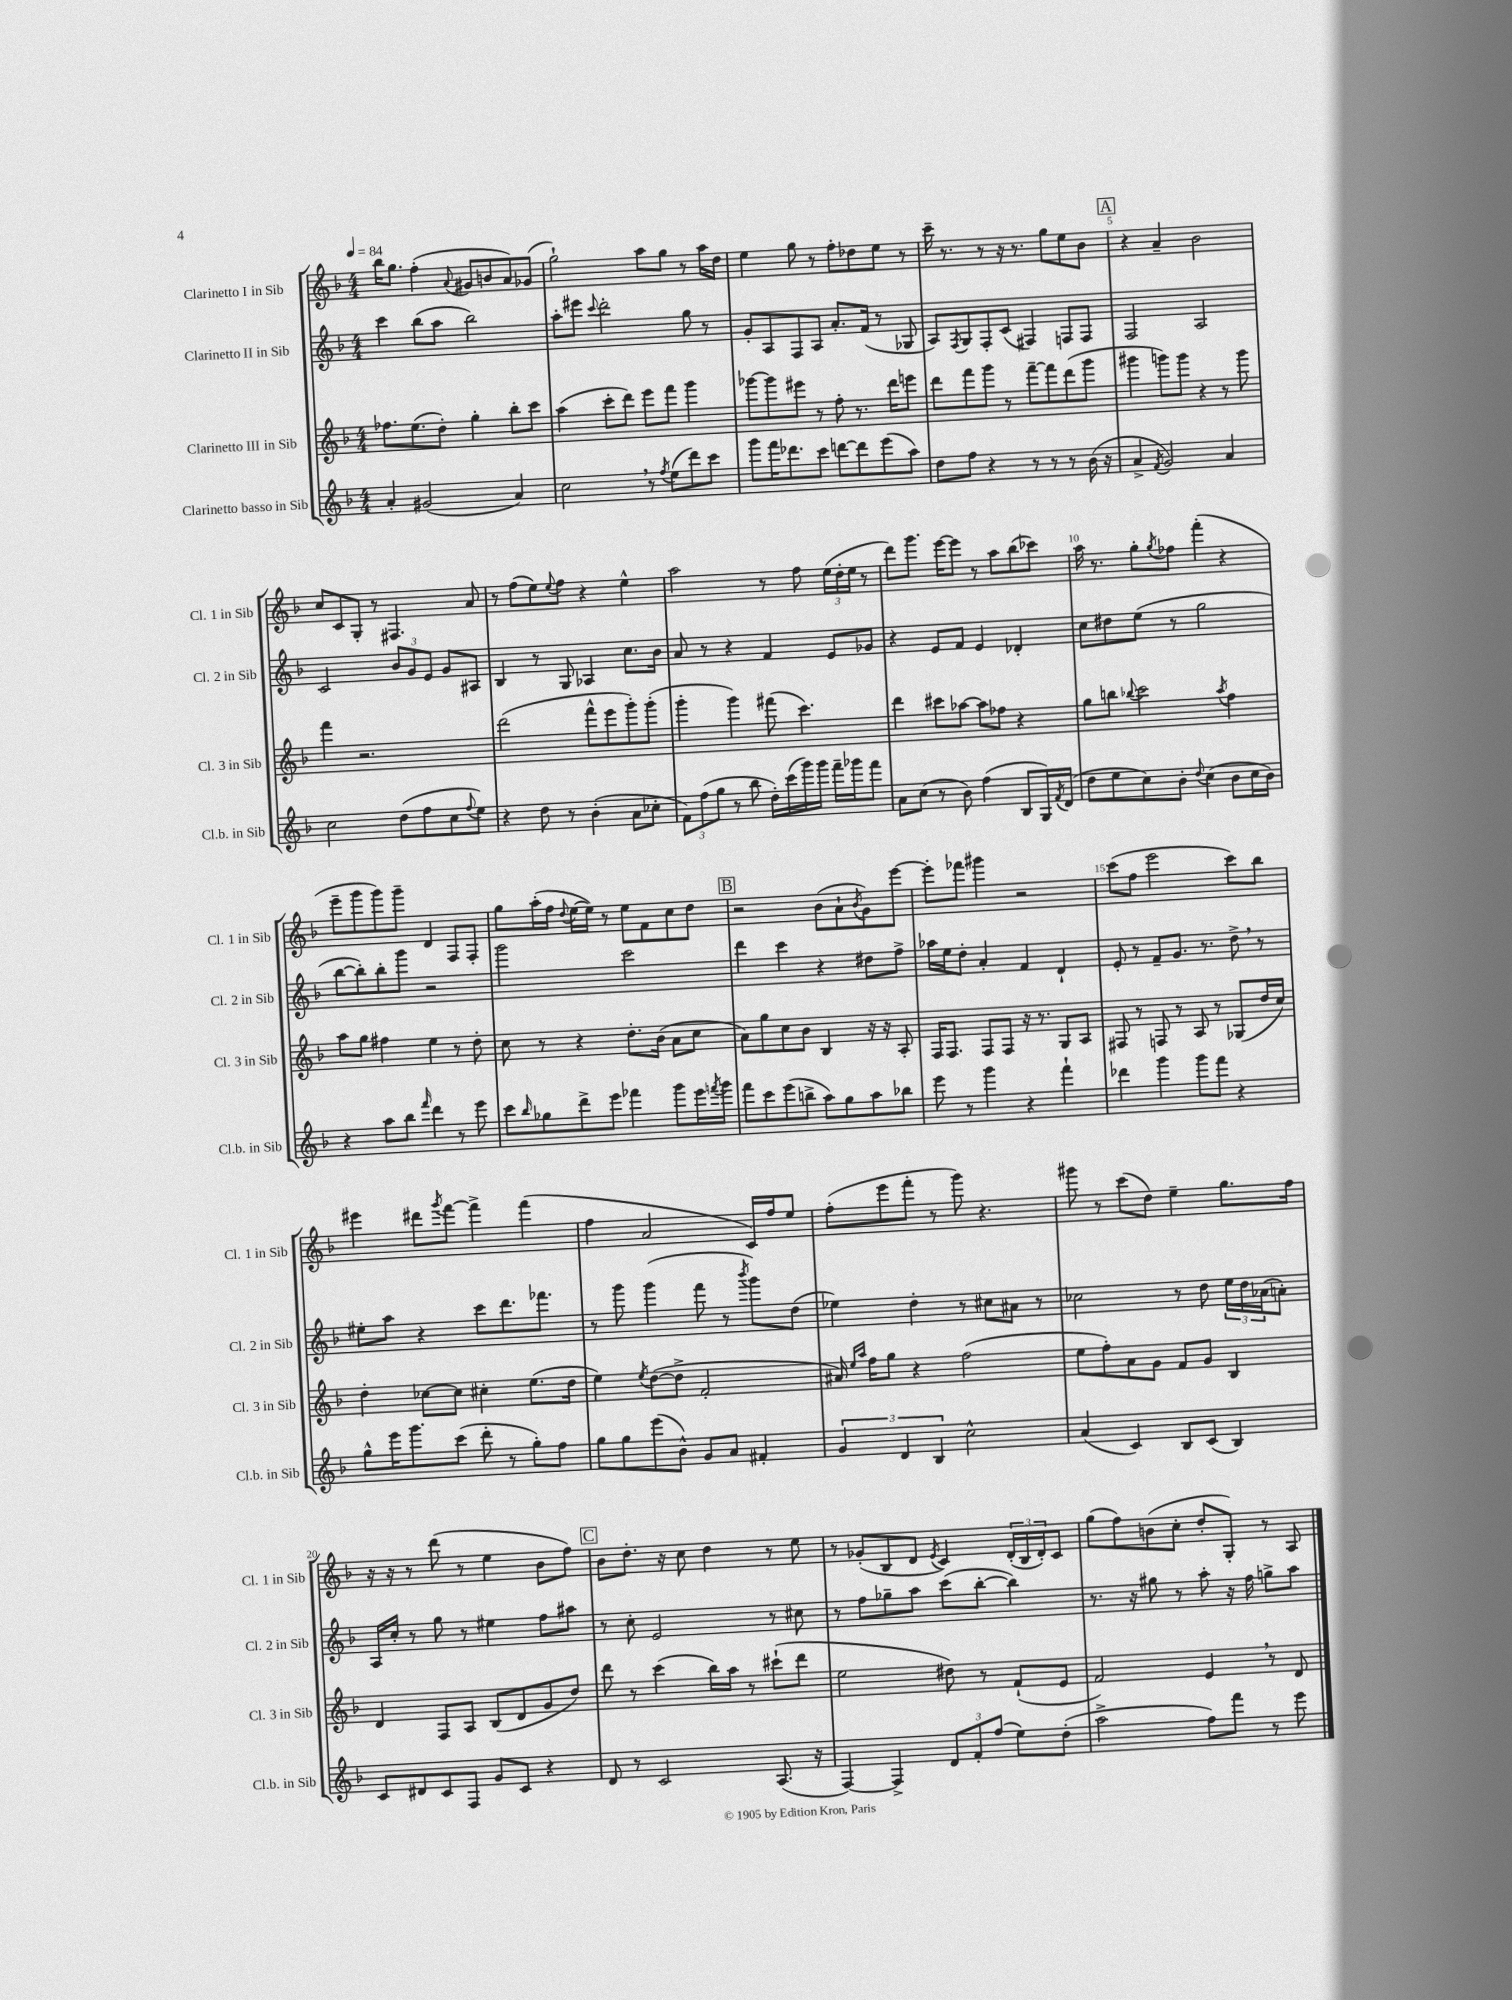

**kern	**kern	**kern	**kern
*part4	*part3	*part2	*part1
*staff4	*staff3	*staff2	*staff1
*I"Clarinetto basso in Sib	*I"Clarinetto III in Sib	*I"Clarinetto II in Sib	*I"Clarinetto I in Sib
*I'Cl.b. in Sib	*I'Cl. 3 in Sib	*I'Cl. 2 in Sib	*I'Cl. 1 in Sib
*clefG2	*clefG2	*clefG2	*clefG2
*k[b-]	*k[b-]	*k[b-]	*k[b-]
*M4/4	*M4/4	*M4/4	*M4/4
*MM84	*MM84	*MM84	*MM84
=1	=1	=1	=1
4a'/	8.ff-X\L	4ccc\	16bb-\KL
.	.	.	8.gg\J
.	(8.ee\	.	.
(2g#X/	.	(8bb-\L	(4ff'\
.	8dd'\J)	8aa\J	.
.	.	.	8qqa/
.	4gg'\	2bb-\)	8g#X/L
.	.	.	8bn/
4a/)	8bb-'\L	.	8a/)
.	8ccc\J	.	(8g-X/J
=2	=2	=2	=2
2cc,\	(4aa\	8aa'\L	2gg`\)
.	.	8eee#X\J	.
.	.	8qqccc/	.
.	8ccc'\L	2ddd'\	.
.	8ddd\J)	.	.
8r	8eee\L	.	8aa\L
8qff/	.	.	.
(8ee\L	8fff\J	.	8gg\J
8ddd\)	4ggg\	8gg\	8r
8ccc\J	.	8r	16aa\LL
.	.	.	16dd\JJ
=3	=3	=3	=3
8ggg\L	[8ggg-X\L	8g'/L	4ee\
16fff\K	8ggg-\]	8A/	.
8.ddd-X\	.	.	.
.	8eee#X\J	8F/	8gg\
8ccc\J	8r	8A/J	8r
[8dddn\L	8ff'\	8.a'/L	8ff'\L
8ddd\]	8.r	.	8dd-X\
.	.	(16f/Jk	.
(8eee\	.	8r	8ee\J
.	16ddd\KL	.	.
8aa\J)	8eeen\J	8G-X/	8r
=4	=4	=4	=4
8dd\L	8ddd\L	8A/L)	16ccc~\
.	.	.	8.r
.	.	8qF/	.
8ff\J	8fff\	8G/	.
4r	8ggg\J	8F'/	8r
.	8r	(8c/J	16r
.	.	.	8.r
8r	[8fff~\L	4F#X/)	.
8r	8fff\]	.	8gg\L
8r	(8ddd\	8Fn/L	8ee\
(16b-\	8ggg\J	8F/J	8b-\J
16r	.	.	.
!!LO:REH:place=s1:t=A
=5	=5	=5	=5
4a^/	4ggg#X\	2F/	4r
8qf/	.	.	.
2g/)	8gggn\L)	.	4a~/
.	8ggg\J	.	.
.	4r	2A/	2b-\
4a/	8r	.	.
.	8ggg\	.	.
!!LO:LB:g=z
=6	=6	=6	=6
2cc\	4fff\	2c/	8cc/L
.	.	.	8c/
.	2.r	.	8G'/J
.	.	.	8r
(8dd\L	.	12b-/L	4.F#X/
.	.	12g/	.
8ff\	.	.	.
.	.	12e/J	.
8cc\	.	8g/L	.
8qqff/	.	.	.
8ee\J)	.	8A#X/J	8a/
=7	=7	=7	=7
4r	(2ddd\	4B-/	8r
.	.	.	(8ff\L
8dd\	.	8r	8ee\)
.	.	.	8qqee/
8r	.	8G/	8ff\J
(4b-'\	8fff^^\L	4A-X/	4r
.	8eee\	.	.
8a\L	8ggg'\)	8.cc\L	4ee^^\
8cc-X'\J	(8ggg'\J	.	.
.	.	16b-\Jk	.
=8	=8	=8	=8
12f\L)	4ggg'\	8a/	2aa\
(12ff\	.	.	.
.	.	8r	.
12gg\J	.	.	.
8r	4ggg\)	4r	.
8bb-\	.	.	.
16dd'\LL)	(8fff#X\	4f/	8r
(16ccc\	.	.	.
16ggg\)	4.ccc\)	.	8ff\
16ggg\JJ	.	.	.
16fff~\LL	.	8e/L	(24ee\LL
.	.	.	24dd'\
16ggg-X\J	.	.	.
.	.	.	24ee\JJ
8fff\J	.	8g-X/J	8r
=9	=9	=9	=9
8a\L	4ddd\	4r	8ddd\L)
(8cc\J	.	.	8.ggg\J
8r	8ccc#X\L	8e/L	.
.	.	.	[16eee\KL
8b-\)	[8aa-X\J	8f/J	8eee\J]
(4ff\	8aa-\L]	4e/	8r
.	8ff-X\J	.	8aa\L
8B-/L	4r	4d-X'/	(8bb-\
16G/L)	.	.	8ccc-X\J)
8qf/	.	.	.
(16d/JJ	.	.	.
=10	=10	=10	=10
8dd\L	8gg\L	8cc\L	16aa\
.	.	.	8.r
8ee\	8bbn\J	8dd#X\	.
.	8qqbb-X/	.	.
8cc\)	2ccc\	(8ee\J	8gg'\L
.	.	.	8qgg/
8b-'\J	.	8r	8ff-X\J
8qqdd/	.	.	.
(4cc\	.	2gg\	(4fff'\
.	8qaa/	.	.
8b-\L	4ff\	.	4r
16cc\L	.	.	.
16b-\JJ)	.	.	.
!!LO:LB:g=z
=11	=11	=11	=11
4r	8aa\L	[8bb-\L	8eee~\L
.	8gg\J	8bb-'\])	8ggg\
8aa\L	4ff#X\	8bb-'\	8ggg\)
8bb-\J	.	8ggg\J	8ggg~\J
16qqfff/	.	.	.
4ddd\	4ee\	2r	4d/
8r	8r	.	8F/L
8eee\	8dd'\	.	8F'/J
=12	=12	=12	=12
8ccc\L	8cc\	2ggg\	8gg\L
16qqbb-/	.	.	.
8gg-X\	8r	.	(16aa'\L
.	.	.	16ff\JJ
.	.	.	8qqdd/
8ddd^\	4r	.	[16ee\LL
.	.	.	16ee\JJ])
8eee\J	.	.	8r
4fff-X\	8.dd'\L	2ccc\	8ee\L
.	.	.	8f\
.	(16b-\Jk	.	.
8ggg\L	8a\L	.	8cc\
16eee\L	8cc\J	.	8dd\J
8qfffn/	.	.	.
16ggg\JJ	.	.	.
!!LO:REH:place=s1:t=B
=13	=13	=13	=13
8fff\L	8a\L)	4ddd\	2r
8ccc\	8gg\	.	.
(8eee\	8cc\	4ccc\	.
8bbn^\J	8b-\J	.	.
8aa\L)	4B-/	4r	(8b-\L
8gg\	.	.	8a`\
.	.	.	8qb-/
8aa\	16r	8dd#X\L	8g\)
.	16r	.	.
8bb-X\J	8A'/	8ff^\J	[8eee\J
=14	=14	=14	=14
8eee\	16F/KL	16aa-X\LL	8eee'\L]
.	8.F/J	16ee\J	.
8r	.	8dd'\J	8fff-X\J
4ggg\	8F/L	4a'/	4ggg#X\
.	8F/J	.	.
4r	16r	4f/	2r
.	8.r	.	.
4fff`\	8G/L	4d`/	.
.	8A/J	.	.
=15	=15	=15	=15
4ddd-X\	8F#X/	8e'/	(8ccc\L
.	8r	8r	8ff\J
4ggg\	8Fn/	8f~/L	2eee\
.	8r	8.g/J	.
8ggg\L	8A/	.	.
.	.	8.r	.
8fff\J	8r	.	.
4r	(8G-X/L	8dd^,\	8ccc\L)
.	16dd/L	8r	8bb-\J
.	16cc/JJ)	.	.
!!LO:LB:g=z
=16	=16	=16	=16
8gg^^\L	4dd'\	8ee#X'\L	4eee#X\
16eee\K	.	8aa\J	.
8.ggg\	.	.	.
.	[8cc-X\L	4r	8ddd#X\L
.	.	.	8qggg/
(8ccc\J	8cc-\J]	.	[8fff\J
8ddd'\	4cc#X'\	8ccc\L	4fff^\]
8r	.	8.ddd\	.
8gg'\L)	(8.ee\L	.	(4fff\
.	.	8.fff-X\J	.
8ff\J	.	.	.
.	16dd\Jk	.	.
=17	=17	=17	=17
8gg\L	4ee\)	8r	4ff\
8gg\	.	8ggg\	.
.	8qee/	.	.
(8eee\	([8dd\L	(4ggg\	2a/
8b-^^\J)	8dd^\J]	.	.
8g/L	2f'/	8fff\	.
8a/J	.	8r	.
.	.	8qbbb-/	.
4f#X'/	.	8ggg\L)	16c/LL)
.	.	.	16ff/J
.	.	(8dd\J	8ee/J
=18	=18	=18	=18
6g/	16a#X/)	4ee-X\)	(8ff'\L
.	16qqee/LL	.	.
.	16qqaa/JJ	.	.
.	16ff\KL	.	.
.	8gg\J	.	8eee\
6d/	.	.	.
.	4r	4dd'\	8fff'\J
6B-/	.	.	.
.	.	.	8r
2cc^^\	(2ff\	8r	8ggg\)
.	.	8cc#X\L	4.r
.	.	8a#X\J	.
.	.	8r	.
=19	=19	=19	=19
(4a/	8ee\L	2cc-X\	8ggg#X\
.	8ff'\)	.	8r
4c/)	8a\	.	(8ccc\L
.	8g\J	.	8dd\J)
8B-/L	8f/L	8r	4ee~\
(8c/J	8g/J	8dd\	.
4B-/)	4B-/	24ee\LL	8.gg\L
.	.	24dd\	.
.	.	(24a-X\J	.
.	.	8an'\J)	.
.	.	.	16ff\Jk
!!LO:LB:g=z
=20	=20	=20	=20
8c/L	4d/	16A/LL	16r
.	.	16cc'/JJ	16r
8d#X/	.	8r	8r
8c/	8F/L	8gg\	(8ddd\
8F/J	8A/J	8r	8r
8g/L	(8B-/L	4ee#X\	4ee\
8c/J	8d/	.	.
4r	8g/	8ff\L	8b-\L
.	8dd/J)	8aa#X\J	8ff\J)
!!LO:REH:place=s1:t=C
=21	=21	=21	=21
8d/	8ddd\	8r	8b-\L
8r	8r	8cc'\	8.dd'\J
2c/	(4ccc\	2e/	.
.	.	.	16r
.	.	.	8cc\
.	16bb-\LL)	.	4dd\
.	16aa\JJ	.	.
.	8r	.	.
(8.A/	(8ccc#X`\L	8r	8r
.	8ddd\J	8cc#X\	8ee\
16r	.	.	.
=22	=22	=22	=22
[4F/)	2ee\	8r	8r
.	.	8ff\L	(8g-X'/L
4F^/]	.	8gg-X~\	8B-/
.	.	8aa\J	8d/J
.	.	.	8qe/
12d/L	8dd#X\)	(8ccc\L	4c/)
12f'/	.	.	.
.	8r	[8bb-'\J	.
(12ff/J	.	.	.
8ee\L)	(8f`/L	4bb-\])	(24d'/LL
.	.	.	24B-/
.	.	.	24d'/J)
(8dd'\J	8e/J	.	8c/J
=23	=23	=23	=23
2aa^\	2f/)	8.r	(8gg\L
.	.	.	8ff\)
.	.	16r	.
.	.	8gg#X\	(8bn\
.	.	8r	8cc'\J
8ff\L)	4e,/	8aa'\	8dd'/L
8fff\J	.	16r	8G'/J)
.	.	16ff\	.
8r	8r	8ggn^\L	8r
8eee\	8d/	8aa\J	8A/
==	==	==	==
*-	*-	*-	*-
